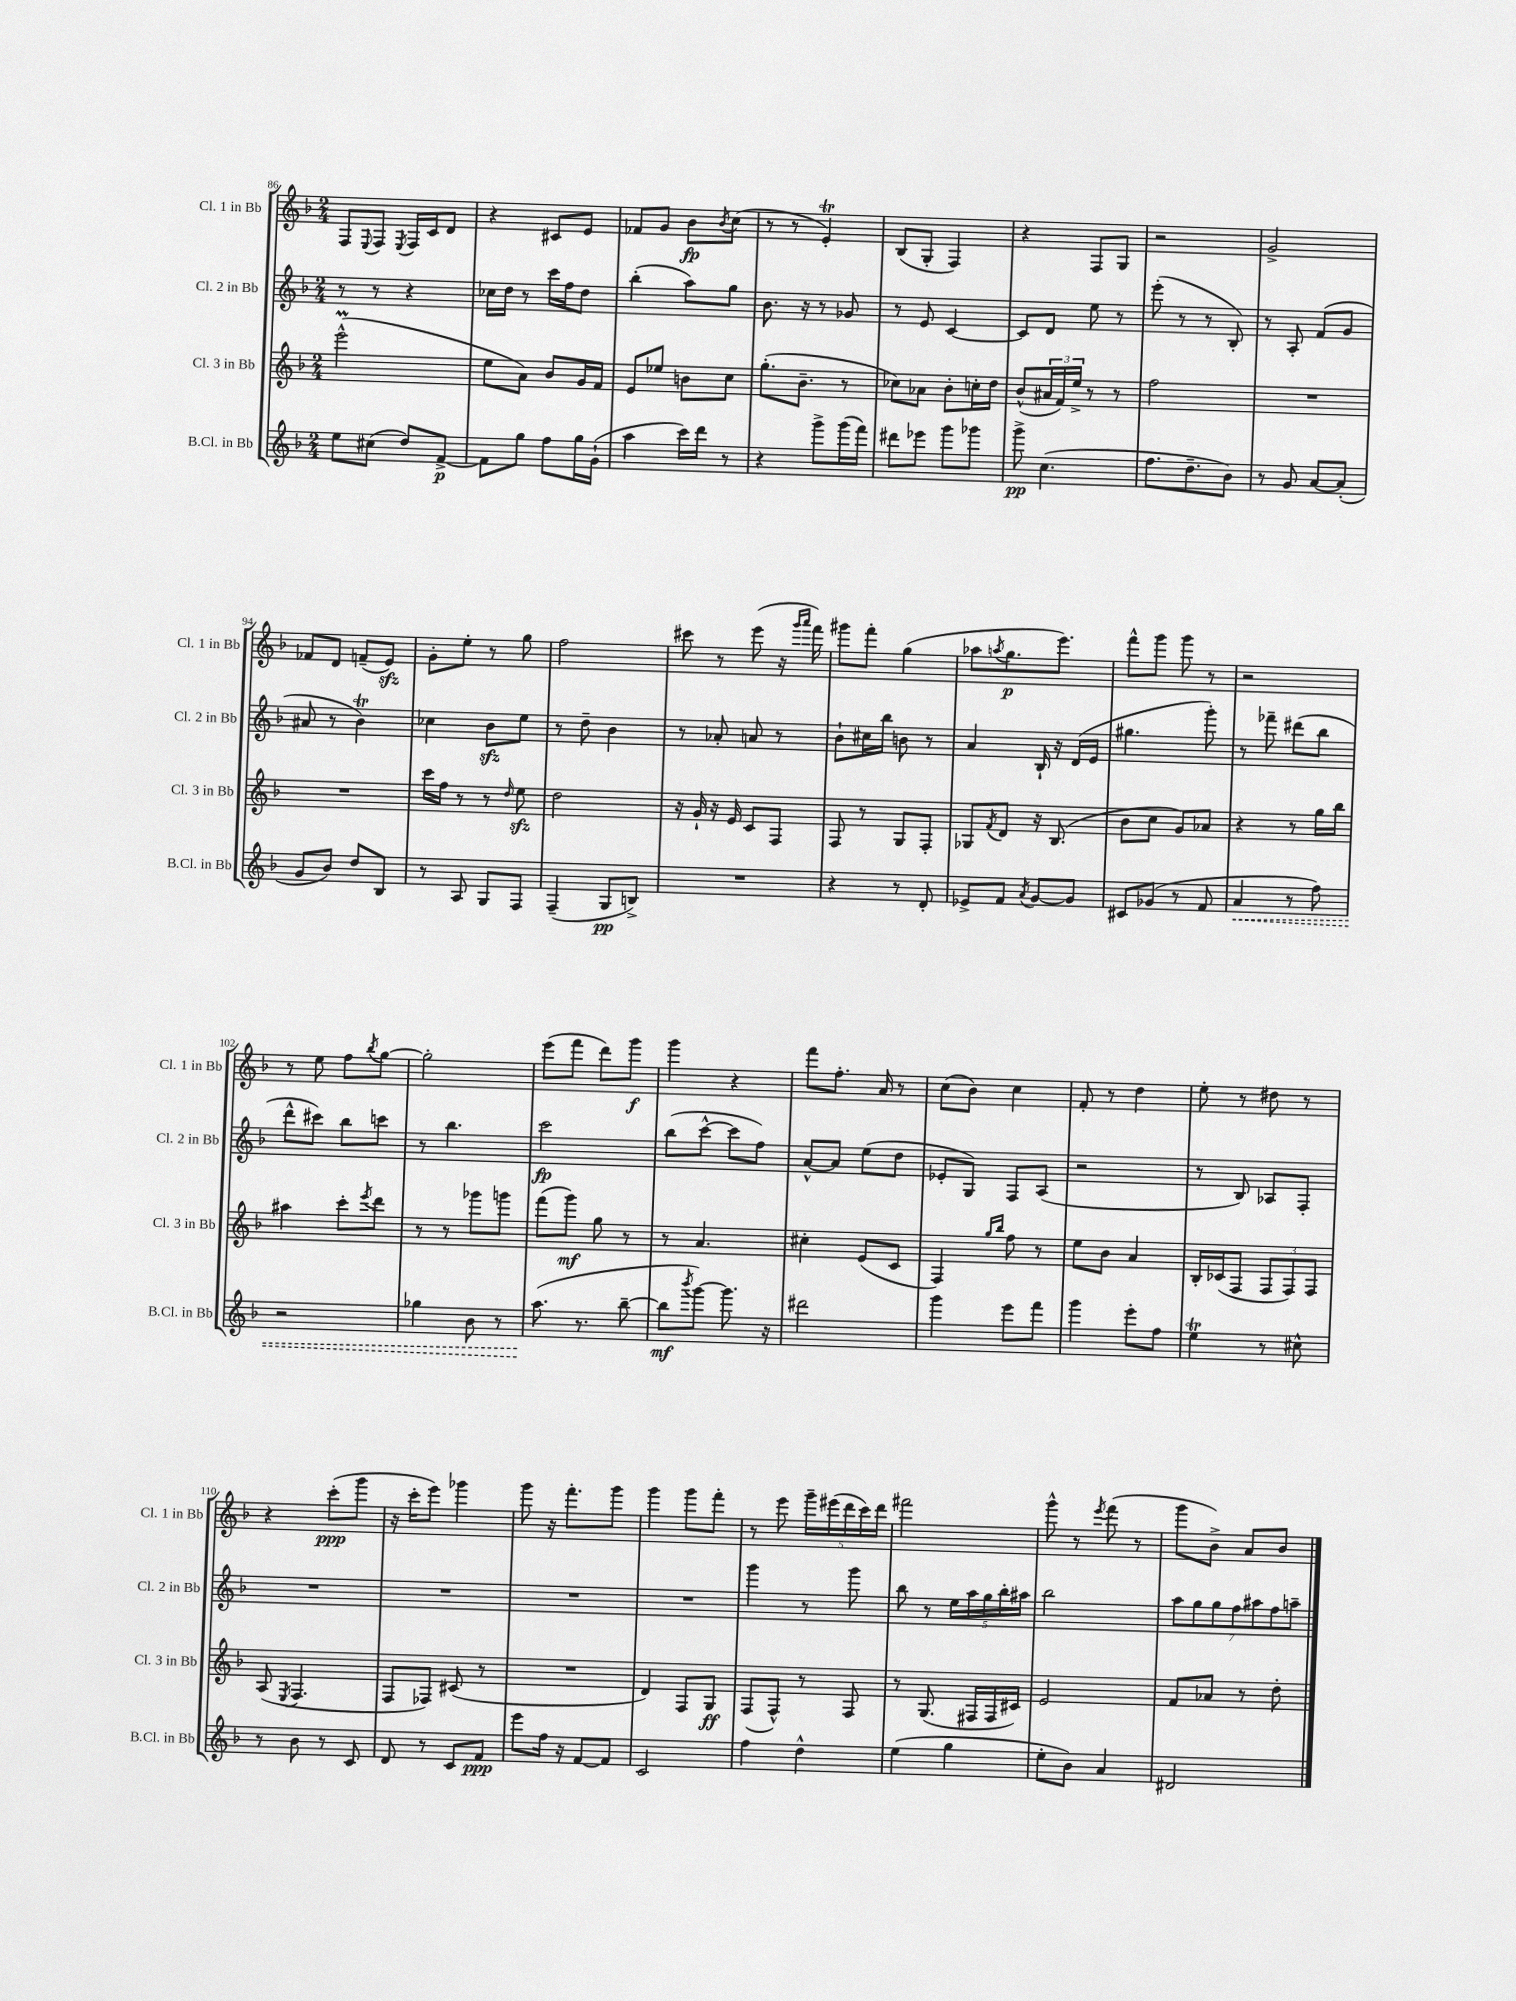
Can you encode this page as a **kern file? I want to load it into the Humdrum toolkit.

**kern	**kern	**kern	**kern
*staff4	*staff3	*staff2	*staff1
*clefG2	*clefG2	*clefG2	*clefG2
*k[b-]	*k[b-]	*k[b-]	*k[b-]
*M2/4	*M2/4	*M2/4	*M2/4
8ee\L	(2eee^^\	8r	8F/L
.	.	.	8qqE/
(8cc#\J	.	8r	8F/J
.	.	.	8qE/
8dd/L)	.	4r	16F/LL
.	.	.	16c/J
[8f^/J	.	.	8d/J
=	=	=	=
8f\]L	8ee\L	16cc-\LL	4r
.	.	16dd\JJ	.
8gg\J	8a\J)	8r	.
8ff\L	8b-/L	16ccc\LL	8c#/L
.	.	16ff\J	.
16gg\L	16g/L	8dd\J	8e/J
(16g`\JJ	16f/JJ	.	.
=	=	=	=
4aa\	8e/L	(4bb-'\	8f-/L
.	8ee-/J	.	8g/J
16ccc\LL)	8b\L	8aa\L)	8b-\L
16ddd\JJ	.	.	.
.	.	.	8qb-/
8r	8cc\J	8gg\J	(8cc\J
=	=	=	=
4r	(8.gg'\L	8.b-\	8r
.	.	.	8r
.	8.b-~\J	16r	.
8ggg^\L	.	8r	4e'/)
(16ggg\L	8r	8g-/	.
16fff\JJ)	.	.	.
=	=	=	=
8ddd#\L	8cc-\L)	8r	(8B-/L
8eee-\J	8a-\J	8e/	8G'/J
8ggg\L	8b-'\L	[4c/	4F/)
8ggg-\J	16cc'\L	.	.
.	16dd\JJ	.	.
=	=	=	=
8ggg^\	(8b-^^/L	8c/]L	4r
(4.cc\	24a#/L	8d/J	.
.	24f/)	.	.
.	24ee^/JJ	.	.
.	8r	8ee\	8F/L
.	8r	8r	8G/J
=	=	=	=
8.ff\L	2ff\	(8eee'\	2r
.	.	8r	.
8.dd~\	.	.	.
.	.	8r	.
8b-\J)	.	8B-'/)	.
=	=	=	=
8r	2r	8r	2g^/
8g/	.	8A'/	.
[8a/L	.	(8f/L	.
(8a'/]J	.	8g/J	.
=	=	=	=
8g/L	2r	8a#/	8f-/L
8b-/J)	.	8r	8d/J
8dd/L	.	4b-\)	(8f~/L
8B-/J	.	.	8e/J)
=	=	=	=
8r	16ccc\LL	4cc-\	8g'\L
.	16ff\JJ	.	.
8A/	8r	.	8ee'\J
8G/L	8r	8b-\L	8r
.	16qqdd/	.	.
8F/J	8ee\	8ee\J	8gg\
=	=	=	=
(4F~/	2dd\	8r	2ff\
.	.	8dd~\	.
8G/L	.	4b-\	.
8B^/J)	.	.	.
=	=	=	=
2r	16r	8r	8ccc#\
.	16g`/	.	.
.	16r	8a-'/	8r
.	16e/	.	.
.	8c/L	8a/	(8eee\
.	8F/J	8r	16r
.	.	.	16qqggg/LL
.	.	.	16qqaaa/JJ
.	.	.	16fff\)
=	=	=	=
4r	8F/	8b-`\L	8ggg#\L
.	8r	16cc#\L	8fff'\J
.	.	16bb-\JJ	.
8r	8G/L	8b\	(4gg\
8d'/	8F'/J	8r	.
=	=	=	=
8e-^/L	8G-/L	4a/	8aa-\L
.	8qf/	.	8qaa/
8f/J	8d/J	.	8.gg\
8qa/	.	.	.
[8g/L	16r	16B-`/	.
.	(8.B-/	16r	8.eee\J)
8g/]J	.	(16d/LL	.
.	.	16e/JJ	.
=	=	=	=
8c#/L	8b-\L	4.gg#\	8fff^^\L
(8g-/J	8cc\J	.	8ggg\J
8r	8g/L)	.	8ggg\
8f/	8a-/J	8ggg'\)	8r
=	=	=	=
4a/	4r	8r	2r
.	.	8fff-~\	.
8r	8r	(8ddd#\L	.
8ff\)	16gg\LL	8bb-\J	.
.	16bb-\JJ	.	.
=	=	=	=
2r	4aa#\	8ddd^^\L	8r
.	.	8ccc#\J)	8ee\
.	8ccc'\L	8bb-\L	8ff\L
.	8qeee/	.	8qbb-/
.	8ddd\J	8ccc\J	[8gg\J
=	=	=	=
4gg-\	8r	8r	2gg'\]
.	8r	4.bb-\	.
8b-\	8ggg-\L	.	.
8r	8ggg\J	.	.
=	=	=	=
(8.aa\	(8fff\L	2ccc\	(8eee\L
.	8ggg\J)	.	8fff\J
8.r	.	.	.
.	8gg\	.	8ddd\L)
[8bb-~\	8r	.	8ggg\J
=	=	=	=
8bb-\]L	8r	(8bb-\L	4ggg\
8qbbb-/	.	.	.
[8ggg\J)	4.a/	[8ccc^^\J	.
8.ggg\]	.	8ccc\]L	4r
.	.	8ff\J)	.
16r	.	.	.
=	=	=	=
2ddd#\	4cc#'\	[8a^^/L	8fff\L
.	.	8a/]J	8.ff'\J
.	(8e/L	(8ee\L	.
.	.	.	16a/
.	8c/J	8dd\J	8r
=	=	=	=
4ggg\	4F/)	8e-'/L	(8cc\L
.	.	8G/J)	8b-\J)
.	16qqgg/LL	.	.
.	16qqbb-/JJ	.	.
8eee\L	8ff\	8F/L	4cc\
8fff\J	8r	(8A/J	.
=	=	=	=
4ggg\	8ee\L	2r	8f'/
.	8b-\J	.	8r
8eee'\L	4a/	.	4dd\
8ff\J	.	.	.
=	=	=	=
4ee\	16B-'/LL	8r	8ee'\
.	(16c-/J	.	.
.	8F/J	8B-/)	8r
8r	12F/L	8A-/L	8dd#\
.	12F/)	.	.
8cc#^^\	.	8F'/J	8r
.	12F/J	.	.
=	=	=	=
8r	(8A/	2r	4r
.	8qE/	.	.
8b-\	4.F/	.	.
8r	.	.	(8ccc'\L
8c/	.	.	8ggg\J
=	=	=	=
8d/	8F/L	2r	16r
.	.	.	16ccc'\LK
8r	8F-/J)	.	8eee\J)
8c/L	(8c#/	.	4ggg-\
8f/J	8r	.	.
=	=	=	=
8eee\L	2r	2r	8ggg\
16ff\Jk	.	.	16r
16r	.	.	8.fff'\L
[8f/L	.	.	.
8f/]J	.	.	8ggg\J
=	=	=	=
2c/	4d/)	2r	4ggg\
.	8F/L	.	8ggg\L
.	8G/J	.	8fff'\J
=	=	=	=
4ff\	(8F/L	4ggg\	8r
.	8F^^/J)	.	8eee\
4dd^^\	8r	8r	20ggg~\LL
.	.	.	(20eee#\
.	.	.	20ddd\
.	8F/	8ggg\	.
.	.	.	20ccc\)
.	.	.	20ddd\JJ
=	=	=	=
(4ee\	8r	8bb-\	2fff#\
.	(8.G/	8r	.
4gg\	.	20ee\LL	.
.	.	20aa\	.
.	16F#/LL	.	.
.	.	20gg\	.
.	16F#/	.	.
.	.	20bb-'\	.
.	16c#/JJ)	.	.
.	.	20aa#\JJ	.
=	=	=	=
8ee'\L	2e/	2bb-\	8ggg^^\
8b-\J)	.	.	8r
.	.	.	8qeee/
4a/	.	.	(8fff\
.	.	.	8r
=	=	=	=
2d#/	8f/L	14aa\L	8ggg\L
.	.	14gg\	.
.	8a-/J	.	8b-^\J)
.	.	14gg\	.
.	.	14ff\	.
.	8r	.	8a/L
.	.	14aa#\	.
.	.	14ff\	.
.	8dd'\	.	8b-/J
.	.	14aa~\J	.
==	==	==	==
*-	*-	*-	*-
